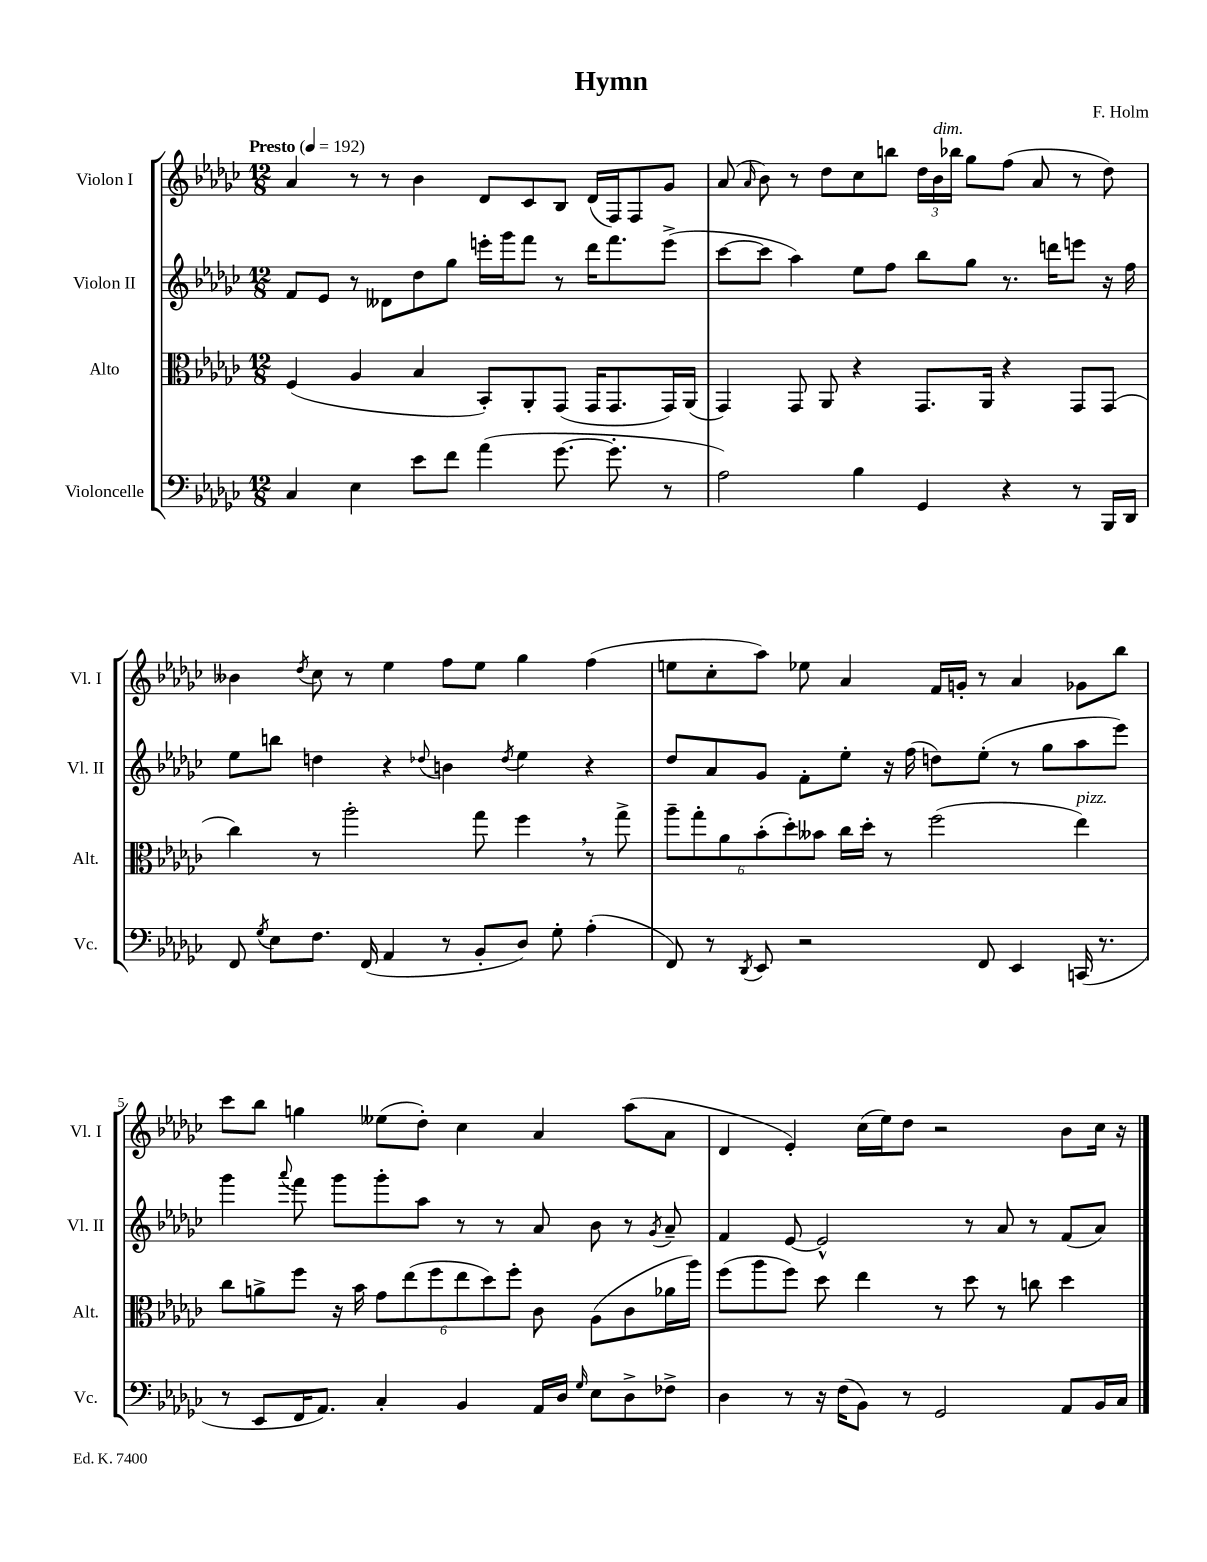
\header { title = "Hymn" composer = "F. Holm" }
<<
\new StaffGroup <<
\new Staff = "s0" \with { instrumentName = "Violon I" shortInstrumentName = "Vl. I" } {
    \clef treble \key ges \major \numericTimeSignature \time 12/8 \tempo "Presto" 4 = 192
    \autoBeamOff aes'4 r8 r8 bes'4 des'8[ ces'8 bes8] des'16[( f16) f8 ges'8] |
    aes'8( \grace { aes'16 } bes'8) r8 des''8[ ces''8 b''8] \tuplet 3/2 { des''16[ bes'16^\markup { \italic "dim." } bes''16] } ges''8[ f''8]( aes'8 r8 des''8) |
    beses'4 \acciaccatura { des''8 } ces''8 r8 ees''4 f''8[ ees''8] ges''4 f''4( |
    e''8[ ces''8-. aes''8]) ees''8 aes'4 f'16[ g'16]-. r8 aes'4 ges'8[ bes''8] |
    ces'''8[ bes''8] g''4 eeses''8[( des''8]-.) ces''4 aes'4 aes''8[( aes'8] |
    des'4 ees'4-.) ces''16[( ees''16) des''8] r2 bes'8[ ces''16] r16 \bar "|." |
}
\new Staff = "s1" \with { instrumentName = "Violon II" shortInstrumentName = "Vl. II" } {
    \clef treble \key ges \major \numericTimeSignature \time 12/8
    \autoBeamOff f'8[ ees'8] r8 deses'8[ des''8 ges''8] e'''16[-. ges'''16 f'''8] r8 des'''16[ f'''8. e'''8]->( |
    ces'''8[~ ces'''8] aes''4) ees''8[ f''8] bes''8[ ges''8] r8. d'''16[ e'''8] r16 f''16 |
    ees''8[ b''8] d''4 r4 \appoggiatura { des''8 } b'4 \acciaccatura { des''8 } ees''4 r4 |
    des''8[ aes'8 ges'8] f'8[-. ees''8]-. r16 f''16( d''8[) ees''8]-.( r8 ges''8[ aes''8 ees'''8]) |
    ges'''4 \appoggiatura { aes'''8 } f'''8 ges'''8[ ges'''8-. aes''8] r8 r8 aes'8 bes'8 r8 \acciaccatura { ges'8 } aes'8-- |
    f'4 ees'8~ ees'2-^ r8 aes'8 r8 f'8[( aes'8]) \bar "|." |
}
\new Staff = "s2" \with { instrumentName = "Alto" shortInstrumentName = "Alt." } {
    \clef alto \key ges \major \numericTimeSignature \time 12/8
    \autoBeamOff f4( aes4 bes4 bes,8[-.) aes,8-. ges,8]( ges,16[ ges,8. ges,16) aes,16]( |
    ges,4) ges,8 aes,8 r4 ges,8.[ aes,16] r4 ges,8[ ges,8]( |
    ces''4) r8 aes''2-. ges''8 f''4 \breathe r8 ges''8-> |
    \tuplet 6/4 { aes''8[-- ges''8-. aes'8 bes'8-.( des''8-.) beses'8] } ces''16[ des''16]-. r8 f''2( ees''4^\markup { \italic "pizz." }) |
    ces''8[ a'8-> f''8] r16 bes'16 \tuplet 6/4 { ges'8[ ees''8( f''8 ees''8 des''8) f''8]-. } ces'8 aes8[( ces'8 aes'16 aes''16]) |
    f''8[( aes''8 f''8]) des''8 ees''4 r8 des''8 r8 c''8 des''4 \bar "|." |
}
\new Staff = "s3" \with { instrumentName = "Violoncelle" shortInstrumentName = "Vc." } {
    \clef bass \key ges \major \numericTimeSignature \time 12/8
    \autoBeamOff ces4 ees4 ees'8[ f'8] aes'4( ges'8.~ ges'8.-. r8 |
    aes2) bes4 ges,4 r4 r8 bes,,16[ des,16] |
    f,8 \acciaccatura { ges8 } ees8[ f8.] f,16( aes,4 r8 bes,8[-. des8]) ges8-. aes4-.( |
    f,8) r8 \acciaccatura { des,8 } ees,8 r2 f,8 ees,4 c,16( r8. |
    r8 ees,8[ f,16 aes,8.]) ces4-. bes,4 aes,16[ des16] \grace { ges16 } ees8[ des8-> fes8]-> |
    des4 r8 r16 f16[( bes,8]) r8 ges,2 aes,8[ bes,16 ces16] \bar "|." |
}
>>
>>
\layout { \context { \Score \override BarNumber.break-visibility = ##(#f #t #t) barNumberVisibility = #(every-nth-bar-number-visible 5) } }
